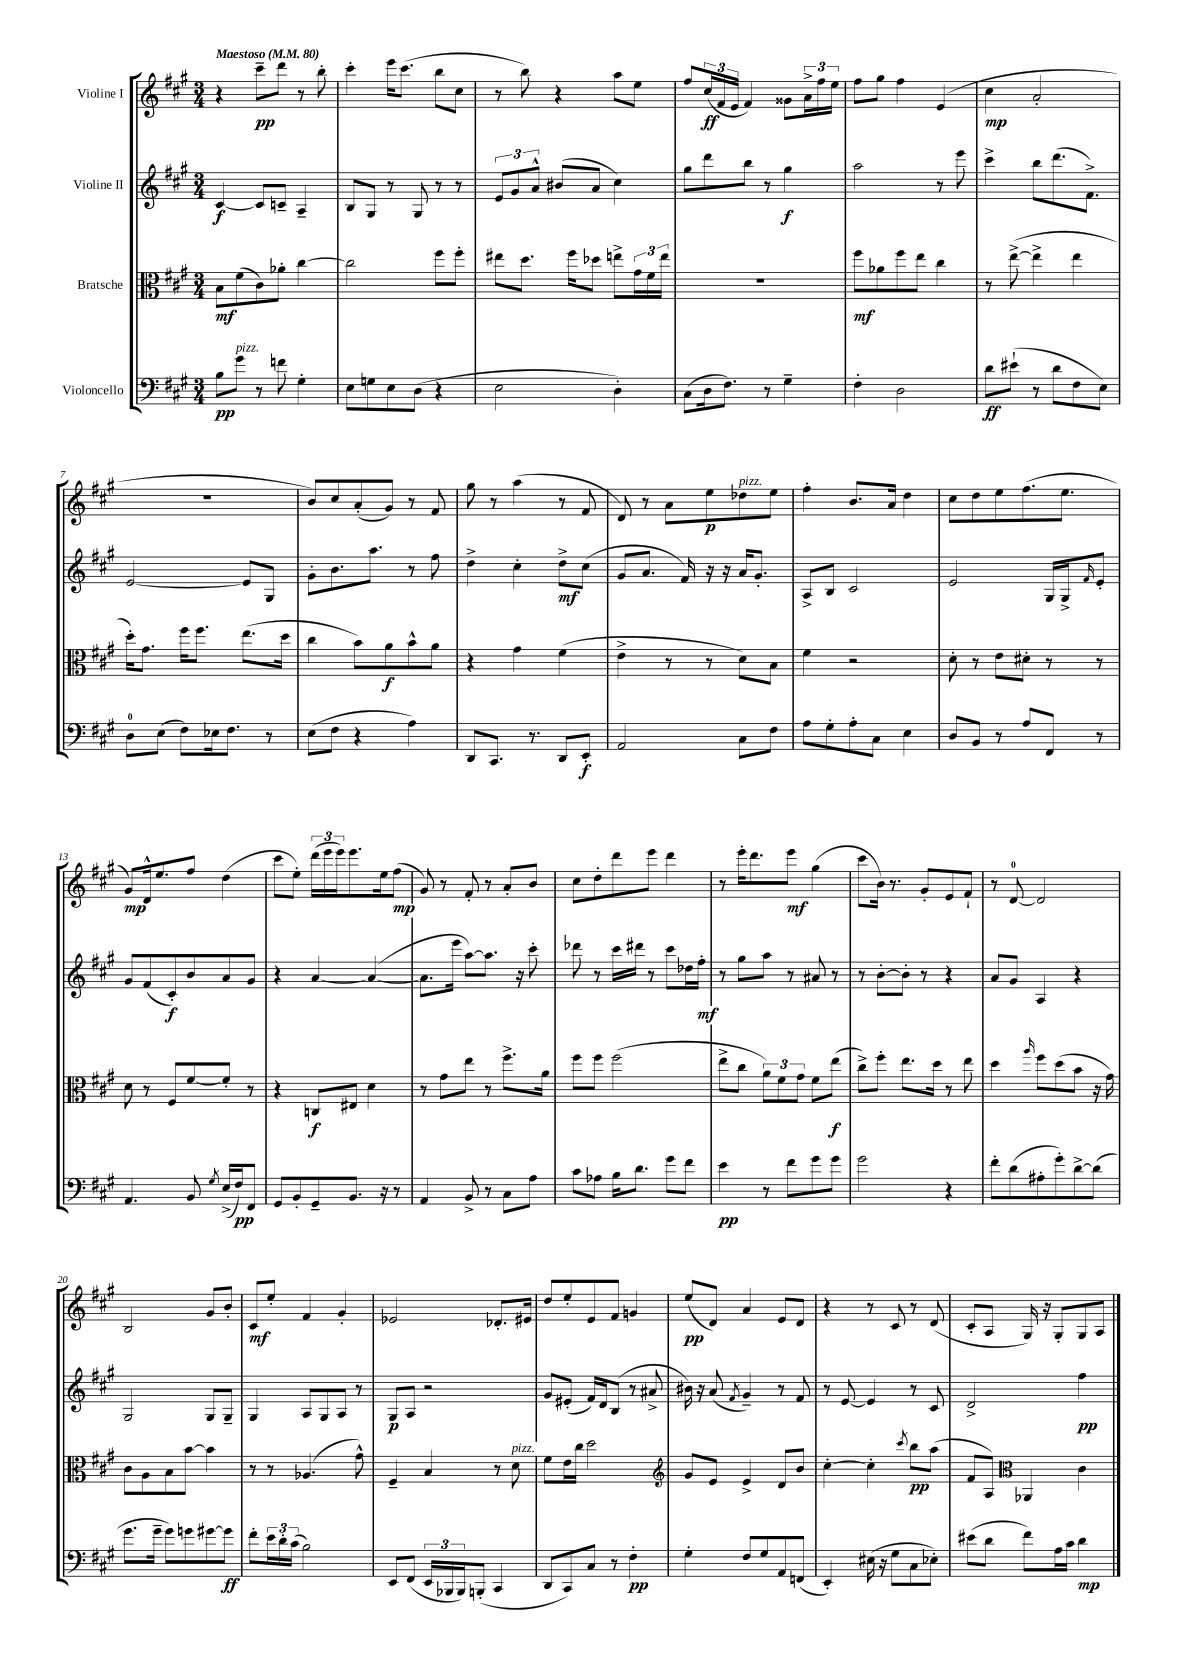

**kern	**kern	**kern	**kern
*staff4	*staff3	*staff2	*staff1
*clefF4	*clefC3	*clefG2	*clefG2
*k[f#c#g#]	*k[f#c#g#]	*k[f#c#g#]	*k[f#c#g#]
*M3/4	*M3/4	*M3/4	*M3/4
*MM80	*MM80	*MM80	*MM80
8B	8B	[4c#	4r
8g#	(8f#	.	.
8r	8c#)	8c#]	8ccc#~
8f	8a-'	8c~	8ddd
4G#'	[4cc#	4A~	8r
.	.	.	8bb'
=	=	=	=
8E	2cc#]	8B	4ccc#'
8G	.	8G#	.
8E	.	8r	16eee
.	.	.	(8.ccc#
(8D	.	8G#	.
4r	8ff#	8r	8bb
.	8ff#'	8r	8cc#
=	=	=	=
2E	8ee#	12e	8r
.	.	12g#	.
.	8.dd	.	8bb)
.	.	12a^^	.
.	.	(8b#	4r
.	16ff#	.	.
.	8dd-	8a	.
4D')	8ee^	4cc#)	8aa
.	24g#	.	8ee
.	24f#	.	.
.	24ee	.	.
=	=	=	=
(8C#	2.r	8gg#	8ff#
16D	.	8ddd	(24cc#
.	.	.	24f#
8.F#)	.	.	.
.	.	.	24e
.	.	8bb	4f#)
8r	.	8r	.
4G#~	.	4gg#	8g##
.	.	.	24a^
.	.	.	24ff#
.	.	.	24ee
=	=	=	=
4F#'	8ff#	2aa	8ff#
.	8a-	.	8gg#
2D	8ff#	.	4ff#
.	8ee	.	.
.	4cc#	8r	(4e
.	.	8eee	.
=	=	=	=
8d	8r	4ccc#^	4cc#
(8e#`	([8ee^	.	.
8r	4ee^]	8bb	2a'
8d	.	(8.ddd	.
8F#	4ee	.	.
.	.	8.f#^)	.
8E)	.	.	.
=	=	=	=
8D	16dd')	[2e	2.r
.	8.g#	.	.
(8E	.	.	.
8F#)	16ff#	.	.
.	8.ff#	.	.
16E-	.	.	.
8.F#	.	.	.
.	(8.ee	8e]	.
8r	.	8G#	.
.	16dd	.	.
=	=	=	=
(8E	4cc#	8g#'	8b)
8F#	.	8.b	8cc#
4r	8b)	.	(8a'
.	.	8.aa	.
.	8a	.	8g#)
4A)	8b^^	8r	8r
.	8a	8ff#	8f#
=	=	=	=
8DD	4r	4dd^	8gg#
8.CC#	.	.	8r
.	4g#	4cc#'	(4aa
8.r	.	.	.
8DD	(4f#	8dd^	8r
8EE'	.	(8cc#	8f#
=	=	=	=
2AA	4e^	8g#	8d)
.	.	8.a	8r
.	8r	.	8a
.	.	16f#)	.
.	8r	16r	8ee
.	.	16r	.
8C#	8d)	16a	8dd-
.	.	8.g#'	.
8F#	8B	.	8ee
=	=	=	=
8A	4f#	8A^	4ff#'
8G#'	.	8B	.
8A'	2r	2c#	8.b
8C#	.	.	.
.	.	.	16a
4E	.	.	4dd
=	=	=	=
8D	8d'	2e	8cc#
8BB	8r	.	8dd
8r	8e	.	8ee
8A	8d#'	.	(8.ff#
8FF#	8r	16G#	.
.	.	16G#^	8.ee
.	.	16qqf#	.
8r	8r	8e'	.
=	=	=	=
4.AA	8d	8g#	8g#)
.	8r	(8f#	16d^^
.	.	.	8.ee
.	8F#	8c#')	.
8BB	[8f#	8b	8ff#
8qG#	.	.	.
(16E^	8f#']	8a	(4dd
16F#)	.	.	.
8FF#	8r	8g#	.
=	=	=	=
8GG#	4r	4r	8ccc#
8BB'	.	.	8ee')
8GG#~	8C	[4a	(24ddd
.	.	.	24eee
.	.	.	24eee)
8.BB	8E#	.	8.eee
.	4d	(4a_	.
16r	.	.	16ee
8r	.	.	(8ff#
=	=	=	=
4AA	8r	8.a]	8g#)
.	8g#	.	8r
.	.	16eee	.
8BB^	8ee	[8aa)	8f#'
8r	8r	8.aa]	8r
8C#	8.ff#^	.	8a'
.	.	16r	.
8A	.	8ccc#'	8b
.	16a	.	.
=	=	=	=
8c#	8ff#	8ddd-	8cc#
8A-	8ff#	8r	8dd'
16B	(2ff#	16ccc#	8ddd
8.d	.	16ddd#	.
.	.	8r	8eee
8g#	.	8ccc#	4ddd
8f#	.	16dd-	.
.	.	16ff#'	.
=	=	=	=
4e	8ee^	8r	8r
.	8cc#	8gg#	16eee'
.	.	.	8.ddd
8r	12a)	8aa	.
.	12f#	.	.
8f#	.	8r	8eee
.	12g#	.	.
8g#	8f#	8a#	(4gg#
8g#	(8ee	8r	.
=	=	=	=
2g#	8cc#^)	8r	8ccc#
.	8ff#'	[8b'	16b)
.	.	.	8.r
.	8.ee	8b']	.
.	.	8r	8g#'
.	16dd	.	.
4r	8r	4r	8e
.	8ee	.	8f#`
=	=	=	=
8f#'	4dd	8a	8r
(8d	.	8g#	[8d
.	16qqaa	.	.
8A#'	8ff#	4A	2d]
8g#')	(8dd	.	.
[8d^	8b	4r	.
(8d]	16r	.	.
.	16g#)	.	.
=	=	=	=
8.g#	8c#	2G#	2B
.	8A	.	.
16g#~	.	.	.
8g#)	8B	.	.
8g	[8b	.	.
[8g#	4b]	8G#	8g#
8g#]	.	8G#~	8b'
=	=	=	=
8f#'	8r	4G#	8c#
24e	8r	.	8ee'
24d'	.	.	.
(24c#	.	.	.
2B)	(4.A-	8A	4f#
.	.	8G#	.
.	.	8A	4g#'
.	8g#^^)	8r	.
=	=	=	=
8EE	4F#~	8G#	2e-
(8FF#	.	8A	.
24EE	4B	2r	.
24BBB-	.	.	.
24BBB-)	.	.	.
(8BBB'	.	.	.
4CC#	8r	.	8.d-'
.	8d	.	.
.	.	.	16e#
=	=	=	=
8DD	8f#	8g#	8dd
8CC#)	16e	(8e#'	8ee'
.	16cc#	.	.
8C#	2dd	16f#)	8e
.	.	16d	.
8r	.	(8B	8f#
4F#'	.	8r	4g
.	.	8a#^	.
=	=	=	=
*	*clefG2	*	*
4G#'	8g#	16b#)	(8ee
.	.	16r	.
.	8e	(8a	8d)
.	.	8qf#	.
8F#	4e^	4g#~)	4a
8G#	.	.	.
8AA	8d	8r	8e
(8FF	8b	8f#	8d
=	=	=	=
4EE')	[4cc#'	8r	4r
.	.	[8e	.
(16E#	4cc#']	4e]	8r
16r	.	.	.
8G#	.	.	8c#
.	8qccc#	.	.
8C#	8bb	8r	8r
8E-')	(8aa	8c#	(8d
=	=	=	=
(8e#	8f#	2d^	8c#'
8d	8A)	.	8A
*	*clefC3	*	*
8f#)	4AA-	.	16G#)
.	.	.	16r
16A	.	.	8G#'
16c#	.	.	.
4d	4c#	4ff#	8G#
.	.	.	8A
==	==	==	==
*-	*-	*-	*-
